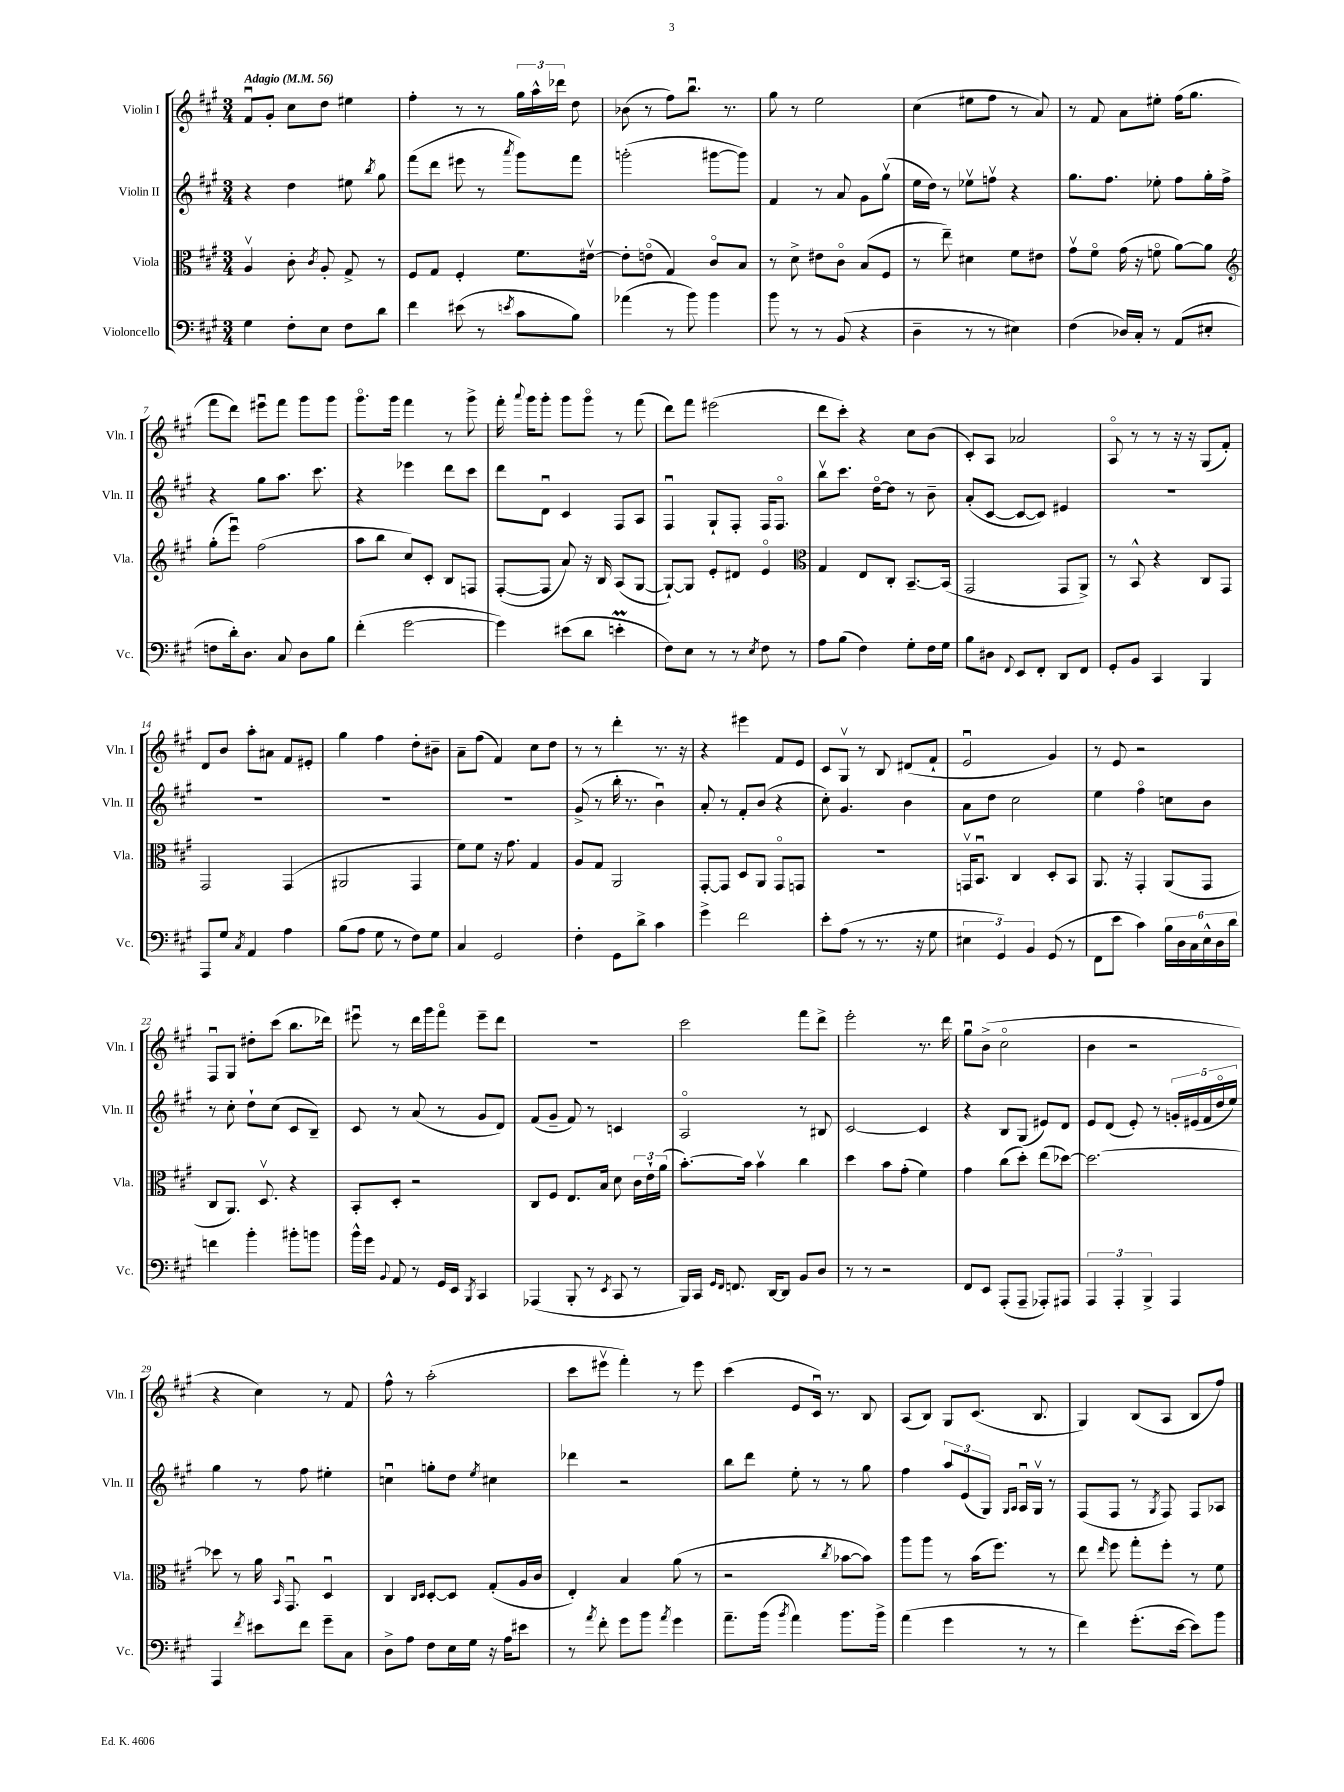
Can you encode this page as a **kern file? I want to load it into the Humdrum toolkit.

**kern	**kern	**kern	**kern
*staff4	*staff3	*staff2	*staff1
*clefF4	*clefC3	*clefG2	*clefG2
*k[f#c#g#]	*k[f#c#g#]	*k[f#c#g#]	*k[f#c#g#]
*M3/4	*M3/4	*M3/4	*M3/4
*MM56	*MM56	*MM56	*MM56
4G#	4Av	4r	8f#u
.	.	.	8g#'
8F#'	8c#'	4dd	8cc#
.	8qc#	.	.
8E	8A'	.	8dd
8F#	8G#^	8ee#	4ee#
.	.	8qbb	.
8d	8r	8gg#	.
=	=	=	=
4f#	8F#	(8fff#	4ff#'
.	8G#	8ddd	.
(8e#	4F#'	8eee#	8r
8r	.	8r	8r
8qe	.	8qaaa	.
8c#	8.f#	8ggg#)	24gg#
.	.	.	24aa^^
.	.	.	24ddd-
8B)	.	8fff#	8dd
.	[16e#v	.	.
=	=	=	=
(4a-	8e#']	(2ggg'	(8b-
.	(8eo	.	8r
8r	4G#)	.	8ff#)
8b)	.	.	8.bbu
4b	8c#o	[8ggg#	.
.	.	.	8.r
.	8B	8ggg#])	.
=	=	=	=
8b	8r	4f#	8gg#
8r	8d^	.	8r
8r	8e#	8r	2ee
(8BB	8c#o	8a	.
4r	(8B	8g#	.
.	8F#	(8gg#v	.
=	=	=	=
4D~	8r	16ee	(4cc#
.	.	16dd)	.
.	8ee~)	8r	.
8r	4d#	8ee-v	8ee#
8r	.	8ffv	8ff#
4E#)	8f#	4r	8r
.	8e#	.	8a)
=	=	=	=
(4F#	8g#v	8.gg#	8r
.	8f#o	.	8f#
.	.	8.ff#	.
16D-)	(16g#	.	8a
16C#'	16r	.	.
8r	8fo	8ee-'	8ee#'
(8AA	[8a)	8ff#	(16ff#
.	.	.	8.gg#
8E#'	8a]	16gg#'	.
.	.	16ff#^	.
=	=	=	=
*	*clefG2	*	*
8F	(8gg#'	4r	8fff#
16d')	8eeeu)	.	8ddd)
8.D	.	.	.
.	(2ff#	8gg#	8eee#u
8C#	.	8.aa	8fff#
8D	.	.	8ggg#
.	.	8.ccc#	.
8B	.	.	8ggg#
=	=	=	=
(4f#'	8aa	4r	8.ggg#o
.	8bb	.	.
.	.	.	16ggg#
[2g#	8cc#)	4eee-	4fff#
.	8c#'	.	.
.	8B	8ddd	8r
.	8F	8ccc#	8ggg#^
=	=	=	=
4g#])	([8F#'	8ddd	16fff#'
.	.	.	8qqaaa
.	.	.	16ggg#
.	8F#]	8du	8ggg#'
(8e#	8a)	4c#	8ggg#
8d	16r	.	8ggg#o
.	16B	.	.
4e'	(8A	8F#	8r
.	[8G#	8A	(8fff#
=	=	=	=
8F#)	8G#`_)	4F#u	8ddd)
8E	8G#]	.	8fff#
8r	8e'	8G#`	(2eee#
8r	8d#	8F#'	.
8qE	.	.	.
8F#	4eo	16F#	.
.	.	8.F#o	.
8r	.	.	.
=	=	=	=
*	*clefC3	*	*
8A	4G#	8bbv	8ddd
(8B	.	8.ccc#	8ccc#')
4F#)	8E	.	4r
.	.	[16ddo	.
.	8C#'	8dd]	.
8G#'	[8.BB~	8r	8cc#
16F#	.	8b~	(8b
16G#	(16BB]	.	.
=	=	=	=
8B	2GG#	(8a'	8c#')
8D#	.	[8c#	8A
8qqFF#	.	.	.
8EE	.	8c#_	2a-
8FF#'	.	8c#])	.
8DD	8GG#	4e#	.
8FF#	8AA^)	.	.
=	=	=	=
8GG#'	8r	2.r	8Ao
8BB	8BB^^	.	8r
4CC#	4r	.	8r
.	.	.	16r
.	.	.	16r
4BBB	8C#	.	(8G#
.	8GG#	.	8f#')
=	=	=	=
8AAA	2GG#	2.r	8d
8G#	.	.	8b
8qC#	.	.	.
4AA	.	.	8aa'
.	.	.	8a#
4A	(4GG#	.	8f#
.	.	.	8e#'
=	=	=	=
(8B	2AA#	2.r	4gg#
8A	.	.	.
8G#	.	.	4ff#
8r	.	.	.
8F#)	4GG#	.	8dd'
8G#	.	.	8b#~
=	=	=	=
4C#	8f#)	2.r	8a~
.	8f#	.	(8ff#
2GG#	16r	.	4f#)
.	8.g#	.	.
.	4G#	.	8cc#
.	.	.	8dd
=	=	=	=
4F#'	8A	(8g#^	8r
.	8G#	8r	8r
8GG#	2AA	16bb'	4ddd'
.	.	8.r	.
8d^	.	.	.
4c#	.	4bu)	8.r
.	.	.	16r
=	=	=	=
4g#^	[8GG#'	8a'	4r
.	8GG#]	8r	.
2f#	8D	8f#'	4eee#
.	8AA	(8b	.
.	8GG#o	4r	8f#
.	8GG	.	8e
=	=	=	=
8e'	2.r	8cc#')	8c#
(8A	.	4.g#	8G#v
8r	.	.	8r
8.r	.	.	8B
.	.	4b	(8d#
16r	.	.	.
8G#	.	.	8f#`
=	=	=	=
6E#	16GGv	8a	2eu
.	8.BBu	.	.
.	.	8dd	.
6GG#)	.	.	.
.	4C#	2cc#	.
6BB	.	.	.
(8GG#	8D'	.	4g#)
8r	8BB	.	.
=	=	=	=
8FF#	8.AA	4ee	8r
8e	.	.	8e
.	16r	.	.
4c#)	4GG#'	4ff#o	2r
24B	(8AA	8cc	.
24D	.	.	.
24C#	.	.	.
24E^^	8GG#	8b	.
24D	.	.	.
24d	.	.	.
=	=	=	=
4f	8C#	8r	8F#u
.	8.AA)	8cc#'	8G#
4b'	.	8dd`	8dd#'
.	8.Dv	.	.
.	.	(8cc#	(8ccc#
8b#'	4r	8c#	8.bb
8b	.	8B~)	.
.	.	.	16ddd-)
=	=	=	=
16b^^	8BB'	8c#	8eee#u
16g#	.	.	.
8qqBB	.	.	.
8AA	8D'	8r	8r
8r	2r	(8a	16ddd
.	.	.	16ggg#
16GG#	.	8r	8fff#o
16EE	.	.	.
8qBBB	.	.	.
4CC#	.	8g#	8eee#~
.	.	8d)	8ddd
=	=	=	=
(4AAA-	8C#	(8f#	2.r
.	8F#	8g#~	.
8BBB'	8.E	8f#)	.
8r	.	8r	.
.	16B	.	.
8qEE	.	.	.
8CC#	8d	4c	.
8r	24c#	.	.
.	24e`	.	.
.	(24a	.	.
=	=	=	=
16BBB)	[8.b')	2Ao	2ccc#
16CC#	.	.	.
16qqGG#	.	.	.
16qqFF#	.	.	.
8.FF	.	.	.
.	16b]	.	.
.	4bv	.	.
[16DD	.	.	.
8DD]	.	.	.
8BB	4cc#	8r	8fff#
8D	.	8B#	8ddd^
=	=	=	=
8r	4dd	[2c#	2eee'
8r	.	.	.
2r	8b	.	.
.	(8g#'	.	.
.	4f#)	4c#]	8.r
.	.	.	16ddd
=	=	=	=
8FF#	4g#	4r	8gg#u
8EE	.	.	(8b^
(8AAA'	(8cc#	8B	2cc#o
8AAA~	8dd')	(8G#	.
8AAA-')	(8ee	8e#)	.
8AAA#	[8dd-)	8d	.
=	=	=	=
6AAA	2.dd-_	8e	4b
.	.	(8d	.
6AAA'	.	.	.
.	.	8e')	2r
6BBB^	.	.	.
.	.	8r	.
4AAA	.	20g'	.
.	.	(20e#	.
.	.	20f#	.
.	.	20ddo	.
.	.	20ee)	.
=	=	=	=
4AAA	8dd-]	4gg#	4r
.	8r	.	.
8qf#	.	.	.
8e#	16a	8r	4cc#)
.	16qqBB	.	.
.	8.GG#u	.	.
8f#	.	8ff#	.
8g#~	4Du	4ee#'	8r
8C#	.	.	8f#
=	=	=	=
8D^	4C#	4ccu	8ff#^^
8A	.	.	8r
.	16qqC#	.	.
.	16qqD	.	.
8F#	[8D'	8gg'	(2aa'
16E	8D]	8dd	.
16G#	.	.	.
.	.	8qee	.
16r	(8G#'	4cc#	.
16A	.	.	.
8e#	16A	.	.
.	16c#	.	.
=	=	=	=
8r	4E')	4ddd-	8ccc#
8qa	.	.	.
8f#'	.	.	8eee#v
8g#	4B	2r	4fff#')
8b	.	.	.
8qa	.	.	.
4g#	(8a	.	8r
.	8r	.	8eee#
=	=	=	=
8.a~	2r	8bb	(4ccc#
.	.	8ddd	.
(16b	.	.	.
8qb	.	.	.
4a)	.	8ee'	8e
.	.	8r	16c#u)
.	.	.	8.r
.	8qcc#	.	.
8.b	[8b-	8r	.
.	8b-])	8gg#	8B
16b^	.	.	.
=	=	=	=
(4a	8aa	4ff#	(8A
.	8aa	.	8B)
4g#	8r	12aa	8G#
.	.	(12e	.
.	(16b	.	(8.c#
.	.	12G#)	.
.	8.ff#)	.	.
.	.	16qqG#	.
.	.	16qqA	.
8r	.	16Au	.
.	.	16G#v	8.B
8r	8r	8r	.
=	=	=	=
4f#)	8ee	(8F#	4G#)
.	16qqee	.	.
.	8ff#	8F#	.
(8.g#'	8gg#'	8r	(8B
.	.	8qG#	.
.	8ff#'	8F#)	8A
[16e	.	.	.
8e])	8r	8F#	8B
8b	8f#	8A-	8ff#)
==	==	==	==
*-	*-	*-	*-
